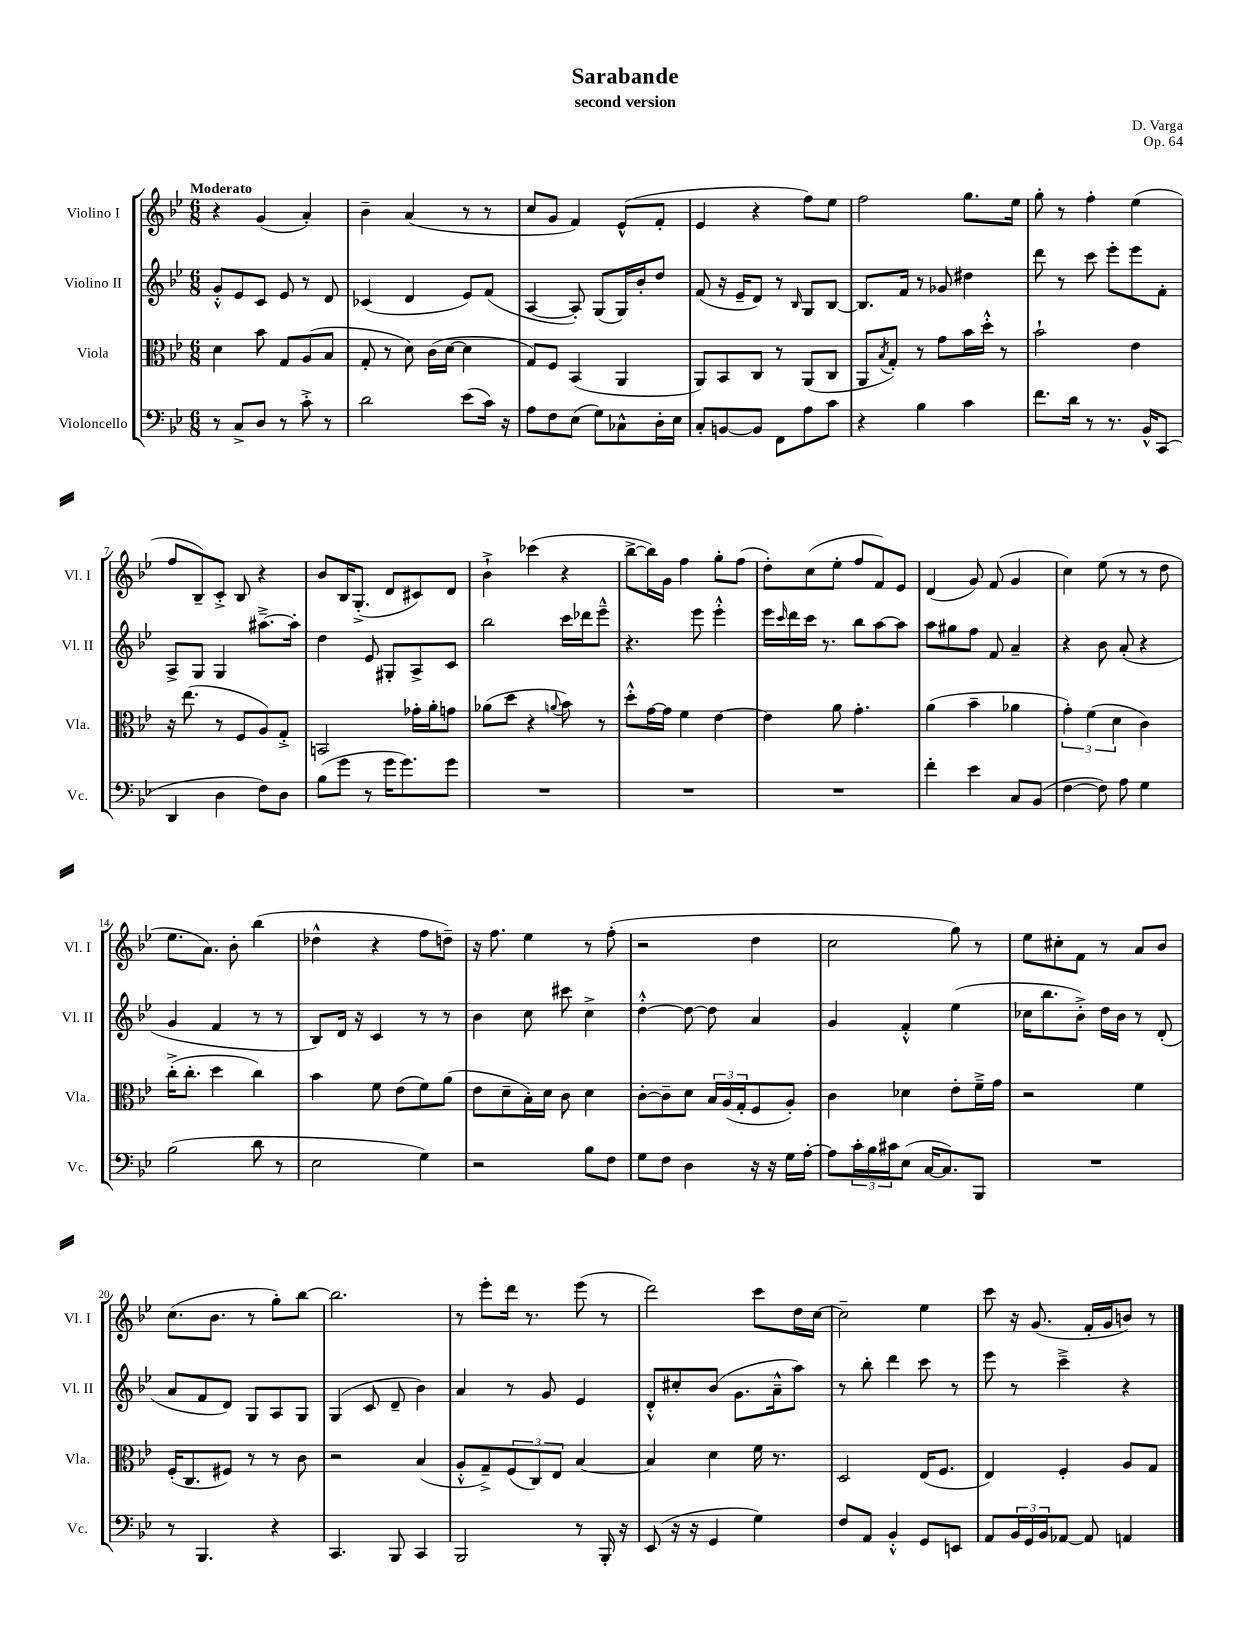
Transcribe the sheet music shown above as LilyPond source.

\header { title = "Sarabande" composer = "D. Varga" subtitle = "second version" opus = "Op. 64" }
<<
\new StaffGroup <<
\new Staff = "s0" \with { instrumentName = "Violino I" shortInstrumentName = "Vl. I" } {
    \clef treble \key bes \major \numericTimeSignature \time 6/8 \tempo "Moderato"
    r4 g'4( a'4-.) |
    bes'4-- a'4( r8 r8 |
    c''8 g'8 f'4) ees'8-^( f'8-. |
    ees'4 r4 f''8) ees''8 |
    f''2 g''8. ees''16 |
    g''8-. r8 f''4-. ees''4( |
    f''8 bes8--) c'8-.-> bes8 r4 |
    bes'8 bes16 g8.-.->( d'8 cis'8) d'8 |
    bes'4-!-> ces'''4( r4 |
    bes''8~-> bes''16) g'16 f''4 g''8-. f''8( |
    d''8-.) c''8( ees''8-. f''8 f'8) ees'8 |
    d'4( g'8) f'8( g'4 |
    c''4) ees''8( r8 r8 d''8 |
    ees''8. a'8.) bes'8-. bes''4( |
    des''4-^ r4 f''8 d''8--) |
    r16 f''8. ees''4 r8 f''8-.( |
    r2 d''4 |
    c''2 g''8) r8 |
    ees''8 cis''8-. f'8 r8 a'8 bes'8 |
    c''8.( bes'8. r8 g''8-.) bes''8~ |
    bes''2. |
    r8 ees'''8-. d'''16 r8. ees'''8( r8 |
    d'''2) c'''8 d''16 c''16~ |
    c''2-- ees''4 |
    c'''8 r16 g'8.( f'16-. g'16 b'8) r8 \bar "|." |
}
\new Staff = "s1" \with { instrumentName = "Violino II" shortInstrumentName = "Vl. II" } {
    \clef treble \key bes \major \numericTimeSignature \time 6/8
    g'8-.-^ ees'8 c'8 ees'8 r8 d'8 |
    ces'4( d'4 ees'8) f'8( |
    a4~ a8-.) g8( g16) bes'16-. d''8 |
    f'8( r16 ees'16-- d'8) r8 \grace { bes16 } g8 bes8~ |
    bes8. f'16 r8 ges'8 dis''4 |
    d'''8 r8 c'''8 ees'''8-. ees'''8 f'8-. |
    a8-> g8 g4 ais''8.~---> ais''16-. |
    d''4 ees'8 gis8-. a8-> c'8 |
    bes''2 c'''16 des'''16 ees'''8---^ |
    r4. ees'''8 ees'''4-.-^ |
    ees'''16 \grace { c'''16 } d'''16 c'''16 r8. bes''8 a''8~ a''8 |
    a''8 gis''8 f''8 f'8 a'4-- |
    r4 bes'8 a'8-.( r4 |
    g'4 f'4 r8 r8 |
    bes8) d'16 r16 c'4 r8 r8 |
    bes'4 c''8 cis'''8 c''4-> |
    d''4~-.-^ d''8~ d''8 a'4 |
    g'4 f'4-.-^ ees''4( |
    ces''16 bes''8. bes'8-.->) d''16 bes'16 r8 d'8-.( |
    a'8 f'8 d'8) g8 a8 g8 |
    g4( c'8 d'8-- bes'4) |
    a'4 r8 g'8 ees'4 |
    d'8-.-^ cis''8-. bes'8( g'8. a'16---^ a''8) |
    r8 bes''8-. d'''4 c'''8 r8 |
    ees'''8 r8 c'''4---> r4 \bar "|." |
}
\new Staff = "s2" \with { instrumentName = "Viola" shortInstrumentName = "Vla." } {
    \clef alto \key bes \major \numericTimeSignature \time 6/8
    d'4 bes'8 g8 a8( bes8 |
    g8-. r8 d'8) c'16( d'16~ d'4 |
    g8) f8 bes,4( a,4 |
    a,8) bes,8 c8 r8 a,8( c8 |
    a,8 \acciaccatura { bes8 } g8-.) r8 g'8 bes'16 d''16-.-^ r8 |
    bes'2-! ees'4 |
    r16 ees''8.( r8 f8 a8) g8-.-> |
    b,2 ges'16-. a'16-. g'8 |
    aes'8( d''8 r4 \appoggiatura { a'8 } bes'8) r8 |
    d''8-.-^ g'16~ g'16 f'4 ees'4~ |
    ees'4 a'8 g'4.-. |
    a'4( bes'4-- aes'4 |
    \tuplet 3/2 { g'4-.) f'4( d'4 } c'4) |
    c''16-.->( c''8.-. d''4 c''4) |
    bes'4 f'8 ees'8( f'8) a'8( |
    ees'8 d'8-- bes16-.) d'16 c'8 d'4 |
    c'8~-. c'8-- d'8 \tuplet 3/2 { bes16 a16( g16-. } f8 a8-.) |
    c'4 des'4 ees'8-. f'16---> g'16 |
    r2 f'4 |
    f16-.( c8. fis8) r8 r8 c'8 |
    r2 bes4( |
    a8-.-^ g8--->) \tuplet 3/2 { f8( c8) ees8 } bes4~ |
    bes4 d'4 f'16 r8. |
    d2 ees16( f8. |
    ees4) f4-. a8 g8 \bar "|." |
}
\new Staff = "s3" \with { instrumentName = "Violoncello" shortInstrumentName = "Vc." } {
    \clef bass \key bes \major \numericTimeSignature \time 6/8
    r8 c8-> d8 r8 c'8-.-> r8 |
    d'2 ees'8( c'16) r16 |
    a8 f8 ees8( g8) ces8-^ d16-. ees16 |
    c8-. b,8~ b,8 f,8 a8 c'8 |
    r4 bes4 c'4 |
    f'8. d'16 r8 r8. bes,16-^ c,8( |
    d,4 d4 f8) d8 |
    bes8( g'8 r8 g'16 g'8.) g'8 |
    R2. |
    R2. |
    R2. |
    f'4-. ees'4 c8 bes,8( |
    f4~ f8) a8 g4 |
    bes2( d'8 r8 |
    ees2 g4) |
    r2 bes8 f8 |
    g8 f8 d4 r16 r16 g16 a16~-. |
    a8 \tuplet 3/2 { c'16-. bes16 cis'16 } ees8( c16~ c8.) bes,,8 |
    R2. |
    r8 bes,,4. r4 |
    c,4. bes,,8 c,4 |
    bes,,2 r8 bes,,16-. r16 |
    ees,8( r16 r16 g,4 g4) |
    f8 a,8 bes,4-.-^ g,8 e,8 |
    a,8 \tuplet 3/2 { bes,16 g,16 bes,16 } aes,8~ aes,8 a,4 \bar "|." |
}
>>
>>
